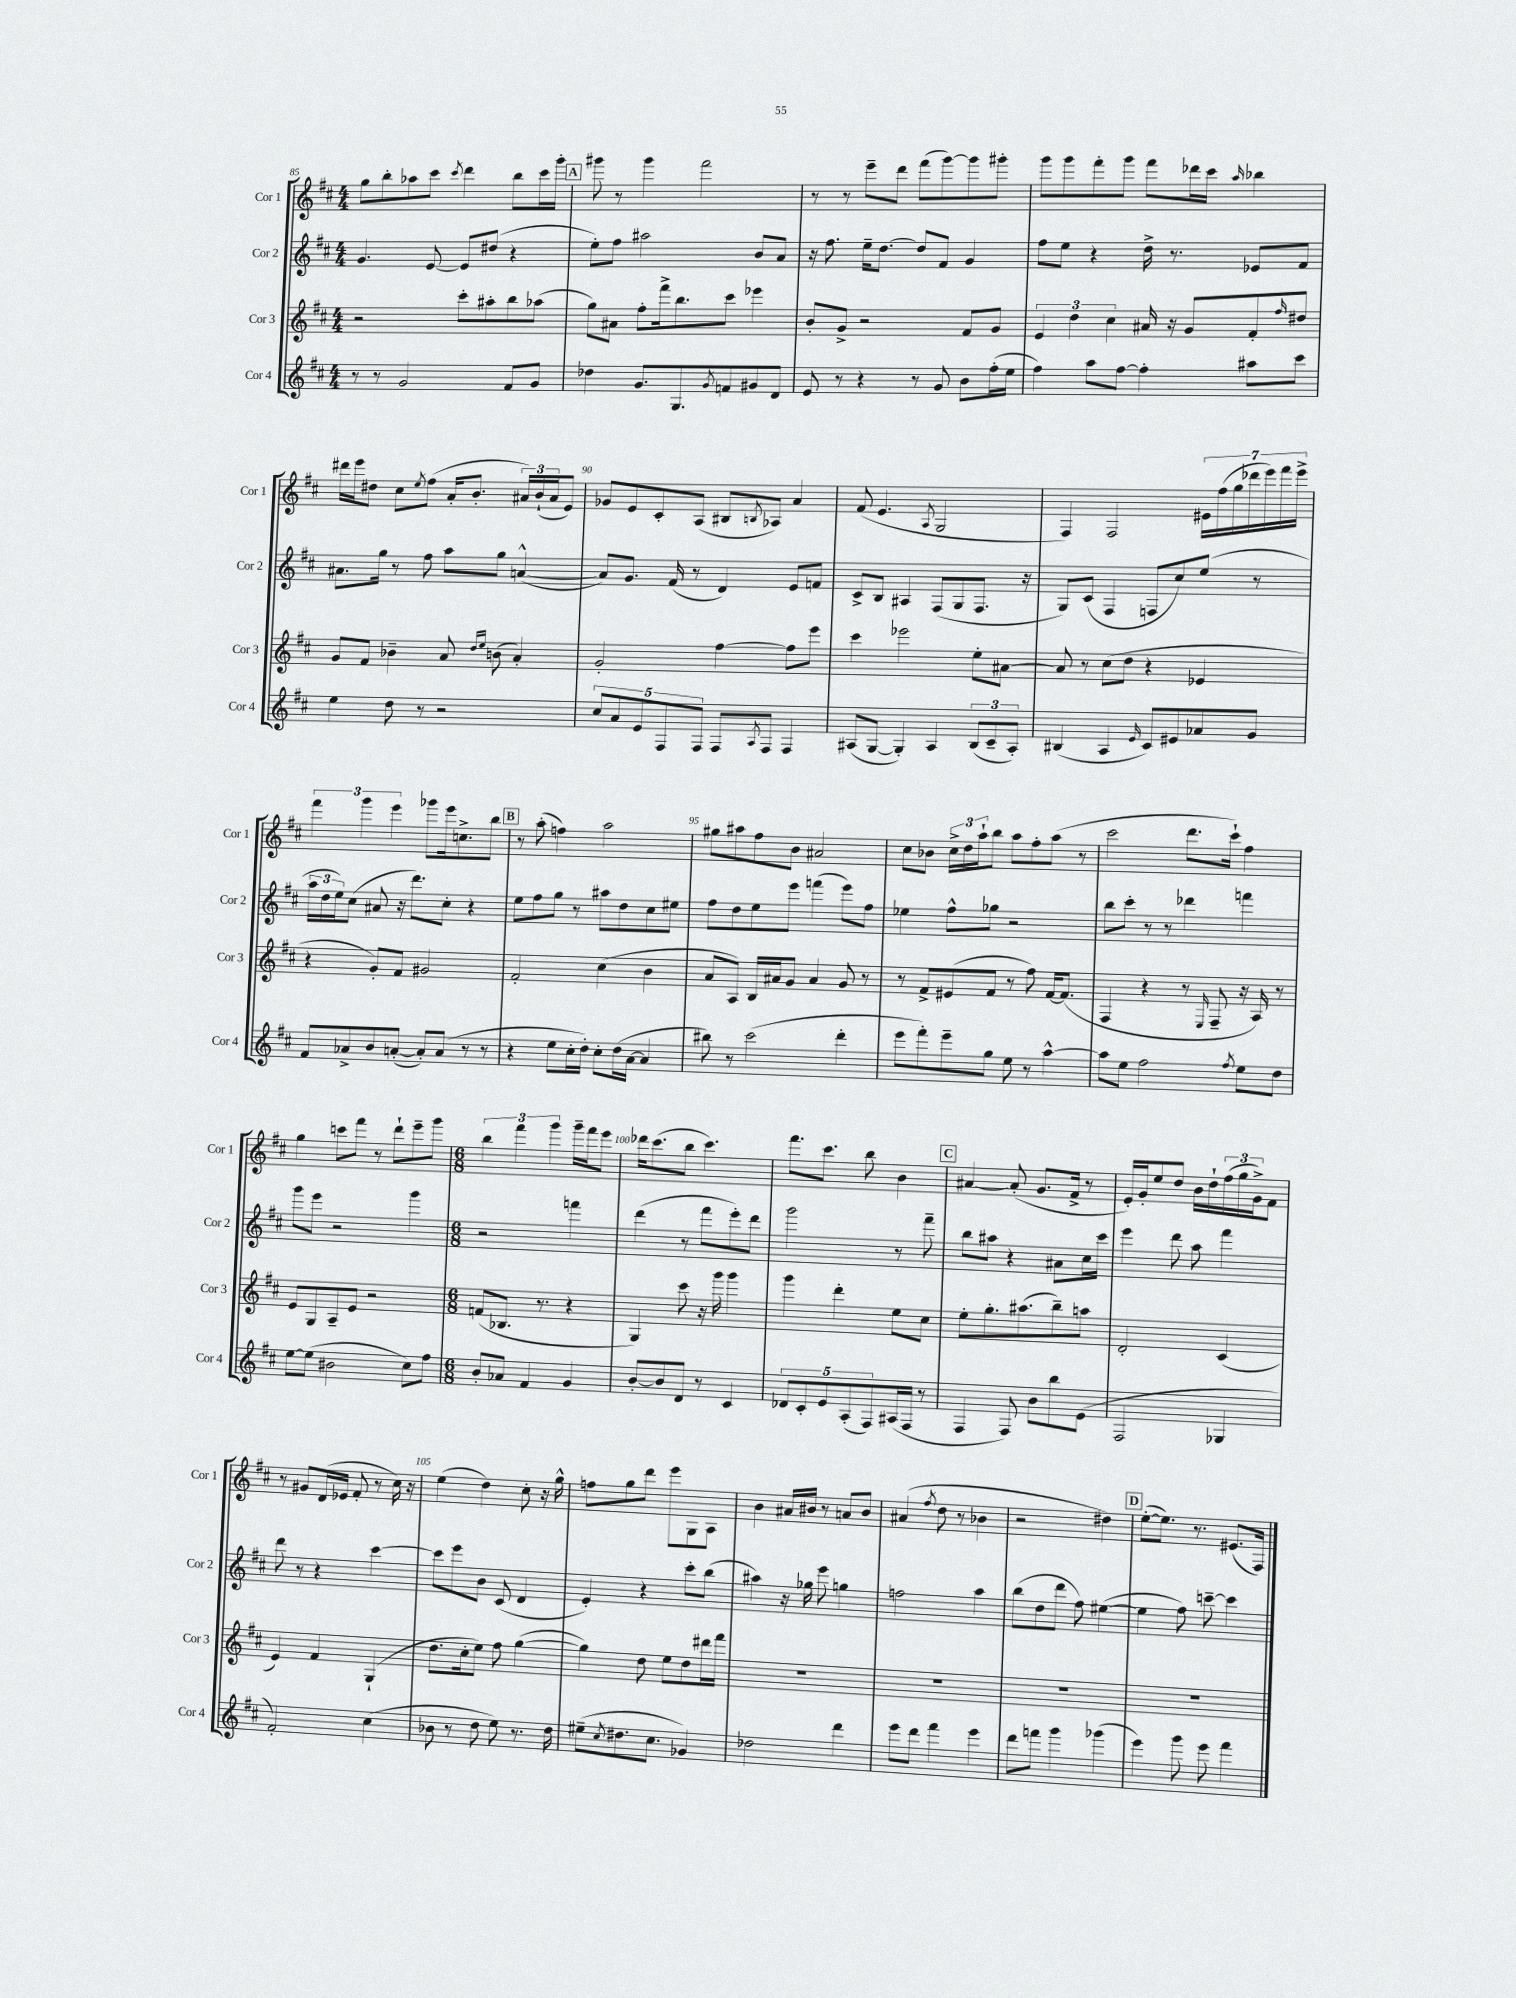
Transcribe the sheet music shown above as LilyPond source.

<<
\new StaffGroup <<
\new Staff = "s0" \with { instrumentName = "Cor 1" shortInstrumentName = "Cor 1" } {
    \clef treble \key d \major \numericTimeSignature \time 4/4
    g''8 b''8-. aes''8 cis'''8 \acciaccatura { cis'''8 } d'''4 b''8 cis'''16 g'''16-. |
    \mark \markup { \box "A" } gis'''8 r8 gis'''4 fis'''2 |
    r8 r8 e'''8-- d'''8 fis'''8( g'''8~) g'''8 gis'''8-. |
    g'''8 g'''8 fis'''8-. g'''8 fis'''8 des'''16 cis'''16 \grace { a''16 } bes''4 |
    dis'''16 e'''16 dis''8 cis''8 \acciaccatura { e''8 } fis''8( a'16-. b'8.-. \tuplet 3/2 { ais'16) b'16-!( ais'16 } e'8) |
    ges'8 e'8 cis'8-. a8( bis8 \acciaccatura { b8 } aes8) a'4 |
    fis'8( e'4. \acciaccatura { a8 } g2 |
    fis4) fis2 \tuplet 7/4 { eis'16 fis''16( g''16 des'''16 e'''16) fis'''16 e'''16-> } |
    \tuplet 3/2 { fis'''4 g'''4 e'''4 } ges'''8 e'''16 c''8.-> b''8 |
    \mark \markup { \box "B" } r8 a''8-.( f''4) a''2 |
    gis''8 ais''8 fis''8 b'8 ais'2 |
    cis''8 bes'8 \tuplet 3/2 { cis''16-> d''16 a''16-! } b''8 a''8 fis''8-. a''8( r8 |
    cis'''2 d'''8. cis'''16-!) fis''4 |
    g''4 c'''8 fis'''8 r8 d'''8-! e'''8-- g'''8 |
    \numericTimeSignature \time 6/8 \tuplet 3/2 { b''4 fis'''4 g'''4 } g'''16-- fis'''16 e'''8 |
    des'''16 cis'''8.( b''8 cis'''4.) |
    fis'''8. cis'''8. b''8 b'4 |
    \mark \markup { \box "C" } ais'4~ ais'8-.( g'8. fis'16-> r8 |
    e'16-.) g'16-. e''8 d''8 b'16 d''16-! \tuplet 3/2 { fis''16( g''16 g'16->) } fis'8 |
    r8 gis'8 d'16( ees'16 fis'8-. r8 cis''16) r16 |
    e''4( d''4) cis''8-. r16 g''16-^ |
    f''8 g''8 d'''8 e'''8 g8 a8 |
    b'4 ais'16 bis'16 r8 a'8 bis'8 |
    ais'4( \acciaccatura { fis''8 } d''8 r8 bes'4 |
    r2 dis''4) |
    \mark \markup { \box "D" } e''8~-.( e''8.) r8. eis'8.( fis16) \bar "|." |
}
\new Staff = "s1" \with { instrumentName = "Cor 2" shortInstrumentName = "Cor 2" } {
    \clef treble \key d \major \numericTimeSignature \time 4/4
    g'4. e'8~ e'8 dis''8( r4 |
    \mark \markup { \box "A" } e''8-.) fis''8 ais''2 b'8 a'8 |
    r16 fis''8. e''16-- d''8.~ d''8 fis'8 g'4 |
    fis''8 e''8 r4 d''16-> r8. ees'8 fis'8 |
    ais'8. g''16 r8 fis''8 a''8 g''8 a'4~-^( |
    a'8) g'8. fis'16( r8 d'4) e'8 f'8 |
    cis'8-> b8 ais4 fis8( g8 fis8. r16 |
    g8) cis'8( fis4 f8 cis''8) e''8( r8 |
    \tuplet 3/2 { a''16 d''16 e''16) } cis''8( ais'8 r16 d'''8.) cis''8-. r4 |
    \mark \markup { \box "B" } e''8 fis''8 g''8 r8 ais''8 d''8 cis''8 eis''8 |
    fis''8 d''8 e''8 e'''8 f'''4( e'''8) fis''8 |
    ees''4 fis''8-^ ges''8 r2 |
    b''8 cis'''8-. r8 r8 des'''4 f'''4 |
    g'''8 e'''8 r2 g'''4 |
    \numericTimeSignature \time 6/8 r2 f'''4 |
    d'''4( r8 fis'''8 e'''8-.) d'''8 |
    g'''2 r8 fis'''8-- |
    \mark \markup { \box "C" } b''8 ais''8 r4 ais'8 cis''16 cis'''16 |
    e'''4 d'''8 a''8 fis'''4 |
    d'''8 r8 r4 cis'''4~ |
    cis'''8 e'''8 b'8 cis'8( d'4 |
    e'4-.) r4 cis'''8-. b''8( |
    ais''4) r16 ges''16 e'''8 g''4 |
    f''2 a''4 |
    b''8( d''8 d'''8 fis''8) eis''4~( |
    \mark \markup { \box "D" } eis''4 fis''8) c'''8~-- c'''4 \bar "|." |
}
\new Staff = "s2" \with { instrumentName = "Cor 3" shortInstrumentName = "Cor 3" } {
    \clef treble \key d \major \numericTimeSignature \time 4/4
    r2 cis'''8-. ais''8-. b''8 aes''8( |
    \mark \markup { \box "A" } g''8) ais'8 fis''8-. fis'''16-> b''8. cis'''8 ees'''4 |
    b'8-. g'8-> r2 fis'8 g'8 |
    \tuplet 3/2 { e'4 d''4 cis''4 } ais'16 r16 g'8 fis'8-. \grace { fis''16 } dis''8 |
    g'8 fis'8 bes'4-- a'8 \grace { d''16 e''16 } b'8( a'4-.) |
    g'2-. fis''4~ fis''8 e'''8 |
    cis'''4 ees'''2 e''8-. ais'8~ |
    ais'8 r8 cis''8( d''8 r4 ees'4 |
    r4 g'8-.) fis'8 gis'2 |
    \mark \markup { \box "B" } fis'2-. cis''4( b'4 |
    a'8 a8) b16 ais'16 g'8 ais'4 g'8 r8 |
    r8 fis'8-> eis'8( fis'8 r8 fis''8) fis'16~ fis'8.( |
    fis4 r4 r8 \grace { e16 } fis8-- r16 a16) r8 |
    e'8 g8 a8-- e'8 r2 |
    \numericTimeSignature \time 6/8 f'8( bes8. r8. r4 |
    g4) cis'''8 r16 g'''16 g'''4 |
    g'''4 d'''4-. e''8 cis''8 |
    \mark \markup { \box "C" } e''8-. g''8.-. ais''8.( b''8--) a''8 |
    d'2-. cis'4( |
    e'4) fis'4 g4-!( |
    d''8. cis''16-. e''8) fis''8 g''4~( |
    g''4) d''8 e''8 d''8 dis'''16 fis'''16 |
    r2. |
    R2. |
    R2. |
    \mark \markup { \box "D" } R2. \bar "|." |
}
\new Staff = "s3" \with { instrumentName = "Cor 4" shortInstrumentName = "Cor 4" } {
    \clef treble \key d \major \numericTimeSignature \time 4/4
    r8 r8 g'2 fis'8 g'8 |
    \mark \markup { \box "A" } des''4 g'8. g8. \acciaccatura { g'8 } f'8 gis'8 d'8 |
    e'8 r8 r4 r8 g'8 b'8 fis''16-.( e''16 |
    fis''4) a''8 fis''8~ fis''4-. ais''8 cis'''8 |
    e''4 d''8 r8 r2 |
    \tuplet 5/4 { cis''8 a'8 e'8 fis8 fis8 } fis8 \acciaccatura { a8 } fis8 fis4 |
    ais8( g8~ g4-.) ais4 \tuplet 3/2 { b8( cis'8-- ais8-.) } |
    bis4( a4 \grace { e'16 } cis'8) eis'8 aes'8 g'8 |
    fis'8 aes'8-> b'8 a'8~-.( a'8-.) a'8( r8 r8 |
    \mark \markup { \box "B" } r4 e''8 cis''16-. d''16-.) cis''8-. d''16( a'16~ a'4 |
    bis''8) r8 cis'''2( d'''4-. |
    e'''8 fis'''8-.) e'''8-- g''8 e''8 r8 a''4~-^ |
    a''8 e''8 fis''2 \acciaccatura { fis''8 } e''8 d''8 |
    e''8~ e''8( bis'2 cis''8) fis''8 |
    \numericTimeSignature \time 6/8 b'8-. aes'8 fis'4 g'4 |
    b'8~-. b'8 d'8 r8 cis'4 |
    \tuplet 5/4 { des'8 cis'8-. e'8 a8-.( fis8) } ais16( fis16 r8 |
    \mark \markup { \box "C" } fis4 fis8) b'8 b''8 e'8( |
    fis2 ges4 |
    fis'2-.) cis''4( |
    bes'8 r8 d''8 e''8) r8. d''16 |
    eis''8--( \acciaccatura { cis''8 } dis''8. cis''8. ges'4) |
    des''2 d'''4 |
    e'''8 d'''8 fis'''4 e'''4 |
    d'''8 f'''8 g'''4 ges'''4( |
    \mark \markup { \box "D" } e'''4) g'''8 e'''8 fis'''4 \bar "|." |
}
>>
>>
\layout { \context { \Score currentBarNumber = #85 \override BarNumber.break-visibility = ##(#f #t #t) barNumberVisibility = #(every-nth-bar-number-visible 5) } }
